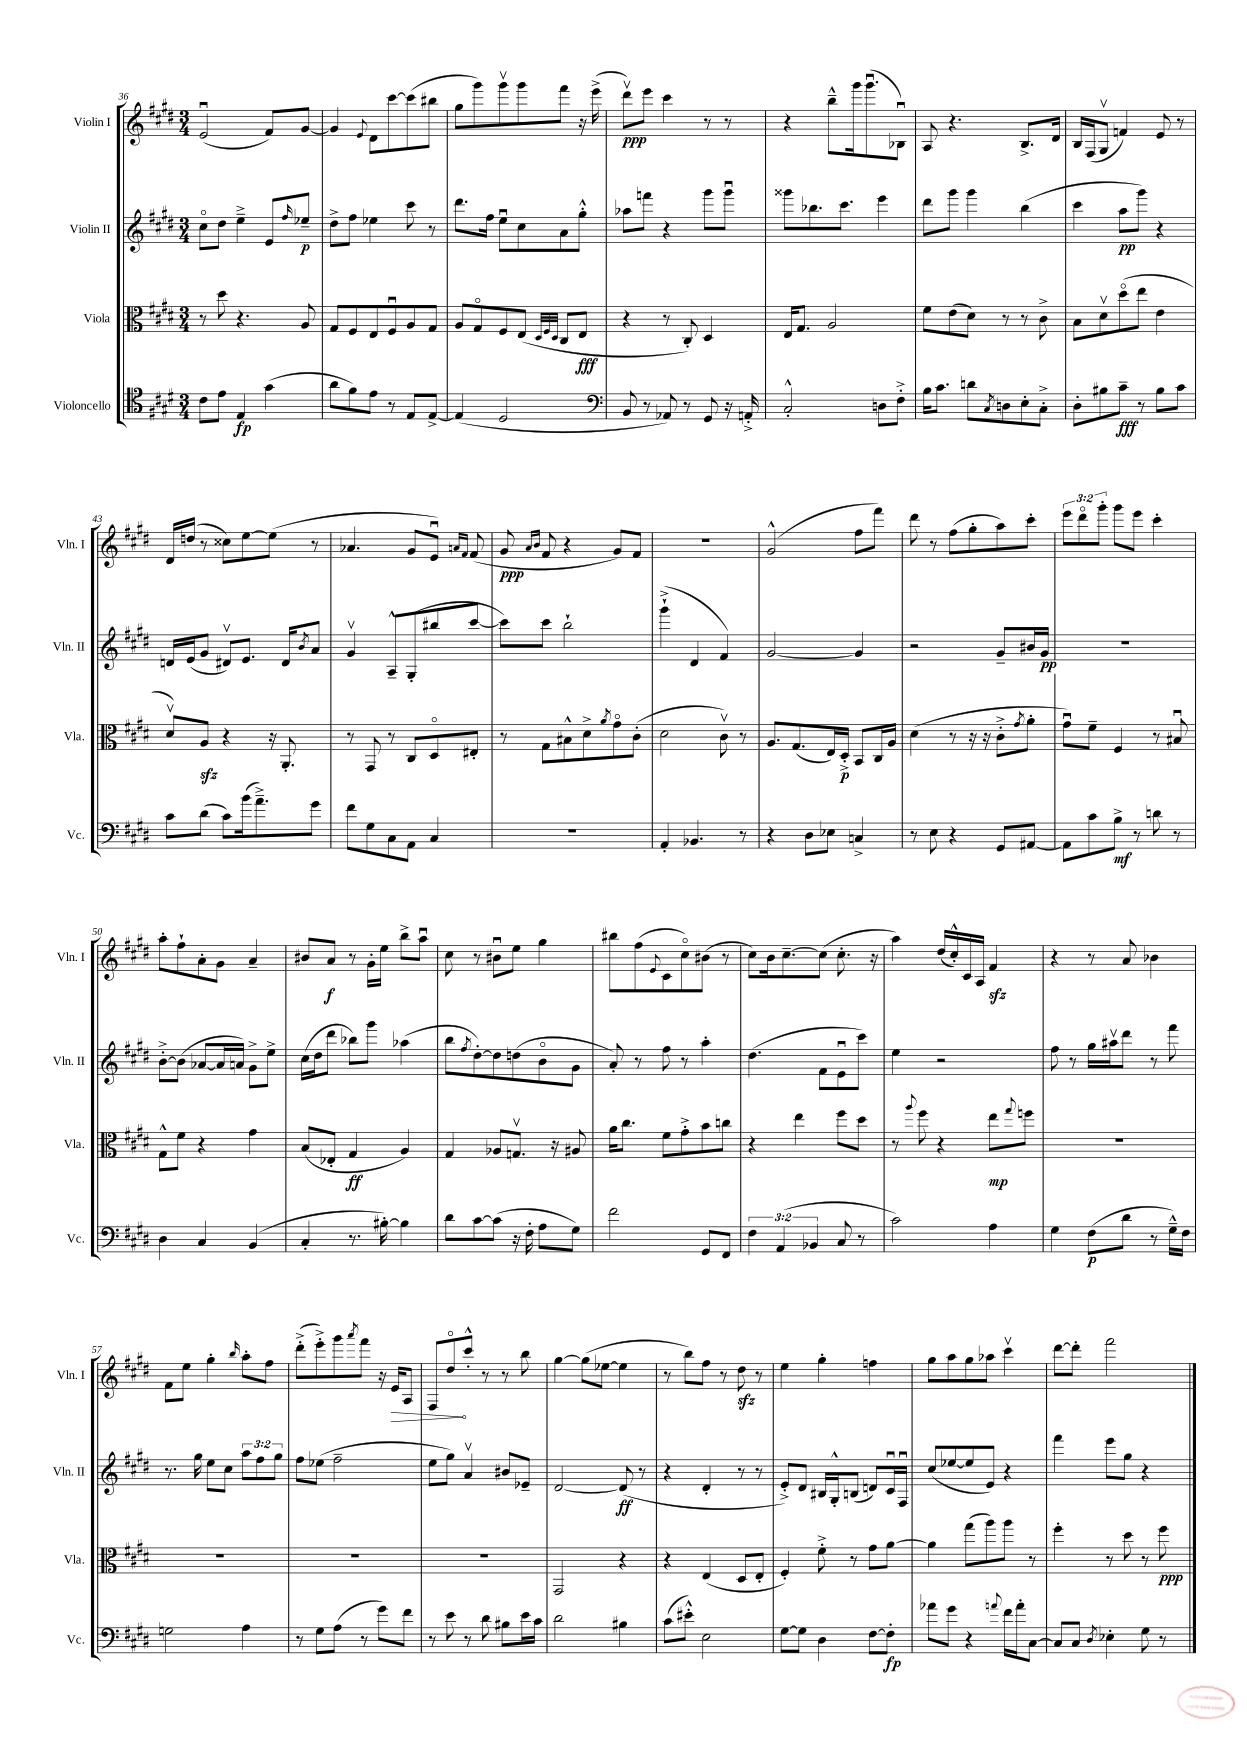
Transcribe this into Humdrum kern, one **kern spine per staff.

**kern	**kern	**kern	**kern
*staff4	*staff3	*staff2	*staff1
*clefC4	*clefC3	*clefG2	*clefG2
*k[f#c#g#d#]	*k[f#c#g#d#]	*k[f#c#g#d#]	*k[f#c#g#d#]
*M3/4	*M3/4	*M3/4	*M3/4
8c#	8r	8cc#o	(2eu
8e	8dd#	8dd#	.
4E	4.r	4ee~^	.
(4g#	.	8e	8f#)
.	.	16qqff#	.
.	8A	8ee-~	[8g#
=	=	=	=
8a	8G#	8dd#^	4g#]
8f#)	8F#	8ff#	.
.	.	.	8qqe
8e	8E	4ee-	8d#
8r	8F#u	.	[8ccc#
8E	8A	8ccc#	(8ccc#]
[8E^	8G#	8r	8bb#
=	=	=	=
(4E]	8A	8.ddd#	8gg#
.	8G#o	.	8ggg#)
.	.	16ff#	.
2D#	8F#	8eeu	8ggg#v
.	(8E	8cc#	8ggg#
.	32qqD#	.	.
.	32qqF#	.	.
.	32qqD#	.	.
.	8C#	8a	8fff#
.	8E	8gg#'^^	16r
.	.	.	(16eee^
=	=	=	=
*clefF4	*	*	*
8BB	4r	8aa-	8ddd#v)
8r	.	8fff	8eee
8AA-)	8r	4r	4ccc#
8r	8C#')	.	.
8GG#	4D#	8ggg#	8r
16r	.	8ggg#u	8r
16AA'^	.	.	.
=	=	=	=
2C#'^^	16E	8ggg##	4r
.	8.G#	.	.
.	.	8.bb-	.
.	2A	.	8bb~^^
.	.	8.ccc#	.
.	.	.	16ggg#
.	.	.	(8.ggg#u
8D	.	4eee	.
8F#'^	.	.	8B-u)
=	=	=	=
16B	8f#	8ddd#	8A
8.c#	.	.	.
.	(8e	8ggg#	4.r
8d	8d#)	4ggg#	.
8qC#	.	.	.
8D	8r	.	.
8E'	8r	(4bb	8.B^
8C#'^	8c#^	.	.
.	.	.	16d#
=	=	=	=
8D#'	8B	4ccc#	16B
.	.	.	(16F#
8B#	8d#v	.	8G#v
8c#~	(8dd#o	8aa	4f)
8r	8ee	8ggg#)	.
8B#	4e	4r	8e
8c#	.	.	8r
=	=	=	=
8c#	8d#v)	16d	16d#
.	.	(16e	(16dd
(8d#	8A	8g#	8r
8c#)	4r	8d#v)	8cc##)
(16b	.	8.e	[8ee
8.a~^)	.	.	.
.	16r	.	(8ee]
.	8.AA'	16d#	.
.	.	8qb	.
8g#	.	8a	8r
=	=	=	=
8f#	8r	4g#v	4.a-
8G#	8GG#	.	.
8C#	8r	8A~^^	.
8AA	8C#	(8G#'	8g#
4C#	8D#o	8bb#	8eu)
.	.	.	16qqa
.	.	.	16qqf#
.	8E#'	[8ccc#	(8f#
=	=	=	=
2.r	8r	8ccc#])	8g#
.	.	.	16qqa
.	.	.	16qqb
.	8G#	8ccc#	8f#
.	8B#^^	2bb`	4r
.	8d#^	.	.
.	8qa	.	.
.	8g#o	.	8g#)
.	(8c#'	.	8f#
=	=	=	=
4AA'	2d#	(4ggg#`^	2.r
4.BB-	.	4d#	.
.	8c#v)	4f#)	.
8r	8r	.	.
=	=	=	=
4r	8.A	[2g#	(2g#^^
.	(8.G#	.	.
8D#	.	.	.
8E-	16E)	.	.
.	16D#'^	.	.
4C^	8BB	4g#]	8ff#
.	16C#	.	8fff#)
.	16A	.	.
=	=	=	=
8r	(4d#	2r	8ddd#
8E	.	.	8r
4r	8r	.	(8ff#
.	16r	.	8gg#'
.	16r	.	.
8GG#	8c#'^	8g#~	8aa)
.	8qg#	.	.
[8AA#	8a'	16b#	8ccc#'
.	.	16g#	.
=	=	=	=
8AA#]	8g#u)	2.r	12eee
.	.	.	12ddd#o
8c#	8f#~	.	.
.	.	.	12ggg#'
8B^	4F#	.	8ggg#
8r	.	.	8eee
8d	8r	.	4ccc#'
8r	8B#u	.	.
=	=	=	=
4D#	8G#^^	[8b'^	8aa'
.	8f#	(8b]	8ff#`
4C#	4r	[8a-	8a'
.	.	16a-]	8g#
.	.	16a)	.
(4BB	4g#	8g#^	4a~
.	.	8ee^	.
=	=	=	=
4C#'	(8B	(16cc#	8b#
.	.	16dd#	.
.	8E-'	8ddd#	8a
8.r	4G#	8bb-)	8r
.	.	8ggg#	16g#'
[16B#')	.	.	16ee
4B#]	4A)	(4aa-	8bb^
.	.	.	8aau
=	=	=	=
8d#	4G#	8bb	8cc#
.	.	8qff#	.
[8c#	.	[8dd#')	8r
(8c#]	8A-	8dd#]	8b#u
16r	8.Gv	(8dd	8ee
16F#'	.	.	.
8A	.	8bo	4gg#
.	16r	.	.
8G#)	8A#	8g#	.
=	=	=	=
2f#	16a	8a')	8bb#
.	8.cc#	.	.
.	.	8r	(8ff#
.	.	.	8qqe
.	8f#	8ff#	8c#
.	8g#'^	8r	8cc#o)
8GG#	8b	4aa'	(8b#
8FF#	8cc	.	8r
=	=	=	=
6F#	4r	(4.dd#	8cc#)
.	.	.	16b
(6AA	.	.	.
.	.	.	[8.cc#~
.	4ee	.	.
6BB-	.	.	.
.	.	8f#	(8cc#]
8C#	8ff#	8eu	8.cc#'
8r	8dd#	8ccc#)	.
.	.	.	16r
=	=	=	=
2c#)	8r	4ee	4aa)
.	8qqaa	.	.
.	8ff#	.	.
.	4r	2r	(16dd#
.	.	.	16cc#'^^)
.	.	.	16c#
.	.	.	16A
4A	8ee	.	4f#
.	8qqgg#	.	.
.	8ff	.	.
=	=	=	=
4G#	2.r	8ff#	4r
.	.	8r	.
(8F#	.	16gg#	8r
.	.	16aa#v	.
8d#	.	8ddd#	8a
8r	.	8r	4b-
16G#~^^)	.	8fff#	.
16F#	.	.	.
=	=	=	=
2G	2.r	8.r	8f#
.	.	.	8ee
.	.	16gg#	.
.	.	8ee	4gg#'
.	.	8cc#	.
.	.	.	16qqbb
4A	.	12aa	8aa'
.	.	12ff#	.
.	.	.	8ff#
.	.	12gg#	.
=	=	=	=
8r	2.r	8ff#	(8ddd#'^
8G#	.	(8ee-	8eee'^)
(8A	.	2ff#~	8ggg#
.	.	.	8qaaa
8r	.	.	8fff#
8g#)	.	.	16r
.	.	.	16e
8f#	.	.	8A
=	=	=	=
8r	2.r	8ee	8F#
8e	.	8gg#)	8dd#o
8r	.	4av	8ccc#'^^
8d#	.	.	8r
8B#	.	8b#	8r
16e	.	8e-~	8bb
16c#	.	.	.
=	=	=	=
2d#	2GG#	[2d#	[4gg#
.	.	.	(8gg#]
.	.	.	[8ee-
4B#	4r	(8d#]	4ee-]
.	.	8r	.
=	=	=	=
(8c#	4r	4r	8r
8e#'^^)	.	.	8bb)
2E	(4E	4d#'	8ff#
.	.	.	8r
.	8D#	8r	8dd#
.	8E'	8r	8r
=	=	=	=
[8G#	4F#')	8e'^)	4ee
8G#]	.	8d#	.
4D#	8f#'^	16B#	4gg#'
.	.	16G#'^^	.
.	8r	(8B	.
[8F#	8g#	8d)	4ff
8F#']	[8a	16c#u	.
.	.	16F#u	.
=	=	=	=
8a-	4a]	(8cc#	8gg#
8g#	.	[8ee-	8aa
4r	(8gg#	8ee-]	8gg#
.	8aa)	8e)	8aa-
8qqa	.	.	.
16f#	8aa	4r	4ccc#v
16a'	.	.	.
[8C#	8r	.	.
=	=	=	=
8C#]	4ff#'	4fff#	[8ddd#
8C#	.	.	8ddd#']
8qD#	.	.	.
4E-'	8r	8eee	2fff#
.	8dd#	8gg#	.
8G#	8r	4r	.
8r	8ff#	.	.
==	==	==	==
*-	*-	*-	*-
